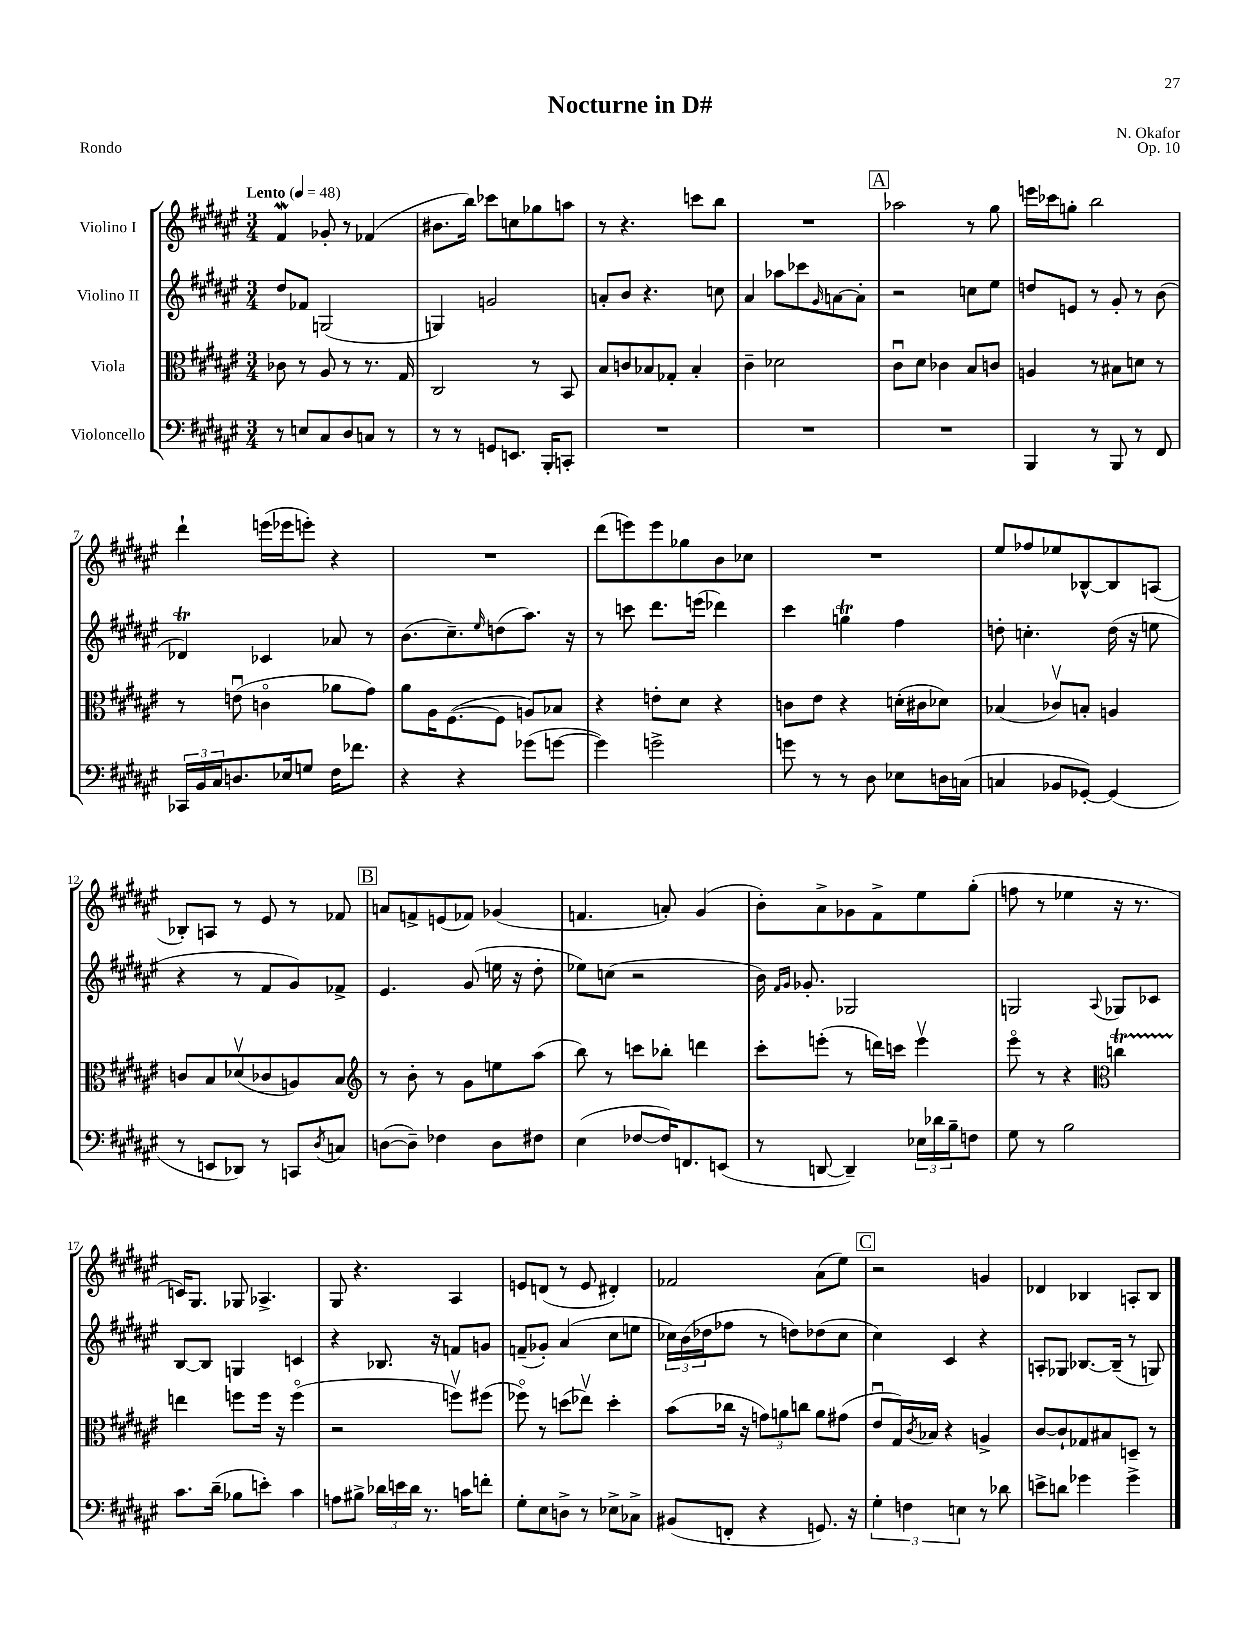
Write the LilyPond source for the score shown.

\header { title = "Nocturne in D#" composer = "N. Okafor" opus = "Op. 10" piece = "Rondo" }
<<
\new StaffGroup <<
\new Staff = "s0" \with { instrumentName = "Violino I" } {
    \clef treble \key fis \major \numericTimeSignature \time 3/4 \tempo "Lento" 4 = 48
    fis'4\mordent ges'8-. r8 fes'4( |
    bis'8. b''16) ces'''8 c''8 ges''8 a''8 |
    r8 r4. c'''8 b''8 |
    R2. |
    \mark \markup { \box "A" } aes''2 r8 gis''8 |
    e'''16 ces'''16 g''8-. b''2 |
    dis'''4-! e'''16( ees'''16 e'''8-.) r4 |
    R2. |
    dis'''8( e'''8) e'''8 ges''8 b'8 ces''8 |
    R2. |
    eis''8 fes''8 ees''8 bes8~-^ bes8 a8( |
    bes8-.) a8 r8 eis'8 r8 fes'8 |
    \mark \markup { \box "B" } a'8 f'8-> e'8( fes'8) ges'4( |
    f'4. a'8-.) gis'4( |
    b'8-.) ais'8-> ges'8 fis'8-> eis''8 gis''8-.( |
    f''8 r8 ees''4 r16 r8. |
    c'16) gis8. ges8 aes4.-> |
    gis8 r4. ais4 |
    e'8 d'8( r8 e'8 dis'4-.) |
    fes'2 ais'8( eis''8) |
    \mark \markup { \box "C" } r2 g'4 |
    des'4 bes4 a8-. bes8 \bar "|." |
}
\new Staff = "s1" \with { instrumentName = "Violino II" } {
    \clef treble \key fis \major \numericTimeSignature \time 3/4
    dis''8 fes'8 g2( |
    g4) g'2 |
    a'8-. b'8 r4. c''8 |
    ais'4 aes''8 ces'''8 \grace { gis'16 } a'8~ a'8-. |
    \mark \markup { \box "A" } r2 c''8 eis''8 |
    d''8 e'8 r8 gis'8-. r8 b'8( |
    des'4\trill) ces'4 aes'8 r8 |
    b'8.( cis''8.--) \grace { eis''16 } d''8( ais''8.) r16 |
    r8 c'''8 dis'''8. e'''16( des'''4) |
    cis'''4 g''4\trill fis''4 |
    d''8-. c''4.-. d''16( r16 e''8 |
    r4 r8 fis'8 gis'8) fes'8-> |
    \mark \markup { \box "B" } eis'4. gis'8( e''16 r16 dis''8-. |
    ees''8) c''8( r2 |
    b'16) \grace { fis'16 gis'16 } ges'8.-. ges2 |
    g2 \appoggiatura { ais8 } ges8 ces'8 |
    b8~ b8 g4 c'4 |
    r4 bes8. r16 f'8 g'8 |
    f'8--( ges'8-.) ais'4( cis''8 e''8 |
    \tuplet 3/2 { ces''16) b'16( des''16 } fes''8 r8 d''8) des''8( ces''8 |
    \mark \markup { \box "C" } cis''4) cis'4 r4 |
    a8-. ges8 bes8.~ bes16--( r8 g8) \bar "|." |
}
\new Staff = "s2" \with { instrumentName = "Viola" } {
    \clef alto \key fis \major \numericTimeSignature \time 3/4
    ces'8 r8 ais8 r8 r8. gis16 |
    cis2 r8 b,8 |
    b8 c'8 bes8 ges8-. bes4-. |
    cis'4-- des'2 |
    \mark \markup { \box "A" } cis'8\downbow dis'8 ces'4 b8 c'8 |
    a4 r8 bis8 d'8 r8 |
    r8 e'8\downbow( c'4\flageolet aes'8 gis'8) |
    ais'8 ais16 fis8.~( fis8 a8) bes8 |
    r4 e'8-. dis'8 r4 |
    c'8 eis'8 r4 d'16-.( cis'16 des'8) |
    bes4( ces'8\upbow) b8-. a4 |
    c'8 b8 des'8\upbow( ces'8 a8) b8 |
    \mark \markup { \box "B" } \clef treble r8 b'8-. r8 gis'8 e''8 ais''8( |
    b''8) r8 c'''8 bes''8-. d'''4 |
    cis'''8-. e'''8-.( r8 d'''16) c'''16 e'''4\upbow |
    eis'''8\flageolet r8 r4 \clef alto c''4\startTrillSpan |
    e''4\stopTrillSpan f''8 f''16 r16 f''4\flageolet( |
    r2 f''8\upbow) fis''8( |
    fes''8\flageolet) r8 d''8( ees''8\upbow) d''4-. |
    b'8( ces''16 r16 \tuplet 3/2 { g'8) a'8 c''8 } a'8 gis'8( |
    \mark \markup { \box "C" } eis'8\downbow gis16) \acciaccatura { cis'8 } bes16 r4 a4-> |
    cis'8~ cis'8-! ges8 bis8 d8-- r8 \bar "|." |
}
\new Staff = "s3" \with { instrumentName = "Violoncello" } {
    \clef bass \key fis \major \numericTimeSignature \time 3/4
    r8 e8 cis8 dis8 c8 r8 |
    r8 r8 g,8 e,8. b,,16-. c,8-. |
    R2. |
    R2. |
    \mark \markup { \box "A" } R2. |
    b,,4 r8 b,,8 r8 fis,8 |
    \tuplet 3/2 { ces,16 b,16 cis16 } d8. ees16 g8 fis16 fes'8. |
    r4 r4 ges'8( g'8~ |
    g'4) g'2-> |
    g'8 r8 r8 dis8 ees8 d16 c16( |
    c4 bes,8 ges,8~-.) ges,4( |
    r8 e,8 des,8) r8 c,8 \acciaccatura { dis8 } c8 |
    \mark \markup { \box "B" } d8~( d8--) fes4 d8 fis8 |
    eis4( fes8~ fes16) f,8. e,8( |
    r8 d,8~ d,4--) \tuplet 3/2 { ees16 des'16 b16-- } f8 |
    gis8 r8 b2 |
    cis'8. dis'16--( bes8 e'8-.) cis'4 |
    a8 bis8-> \tuplet 3/2 { des'16 e'16 des'16 } r8. c'16 f'8-. |
    gis8-. eis8 d8-> r8 ees8-> ces8-> |
    bis,8( f,8-. r4 g,8.) r16 |
    \mark \markup { \box "C" } \tuplet 3/2 { gis4-. f4 e4 } r8 des'8 |
    e'8-> d'8 ges'4 ges'4-> \bar "|." |
}
>>
>>
